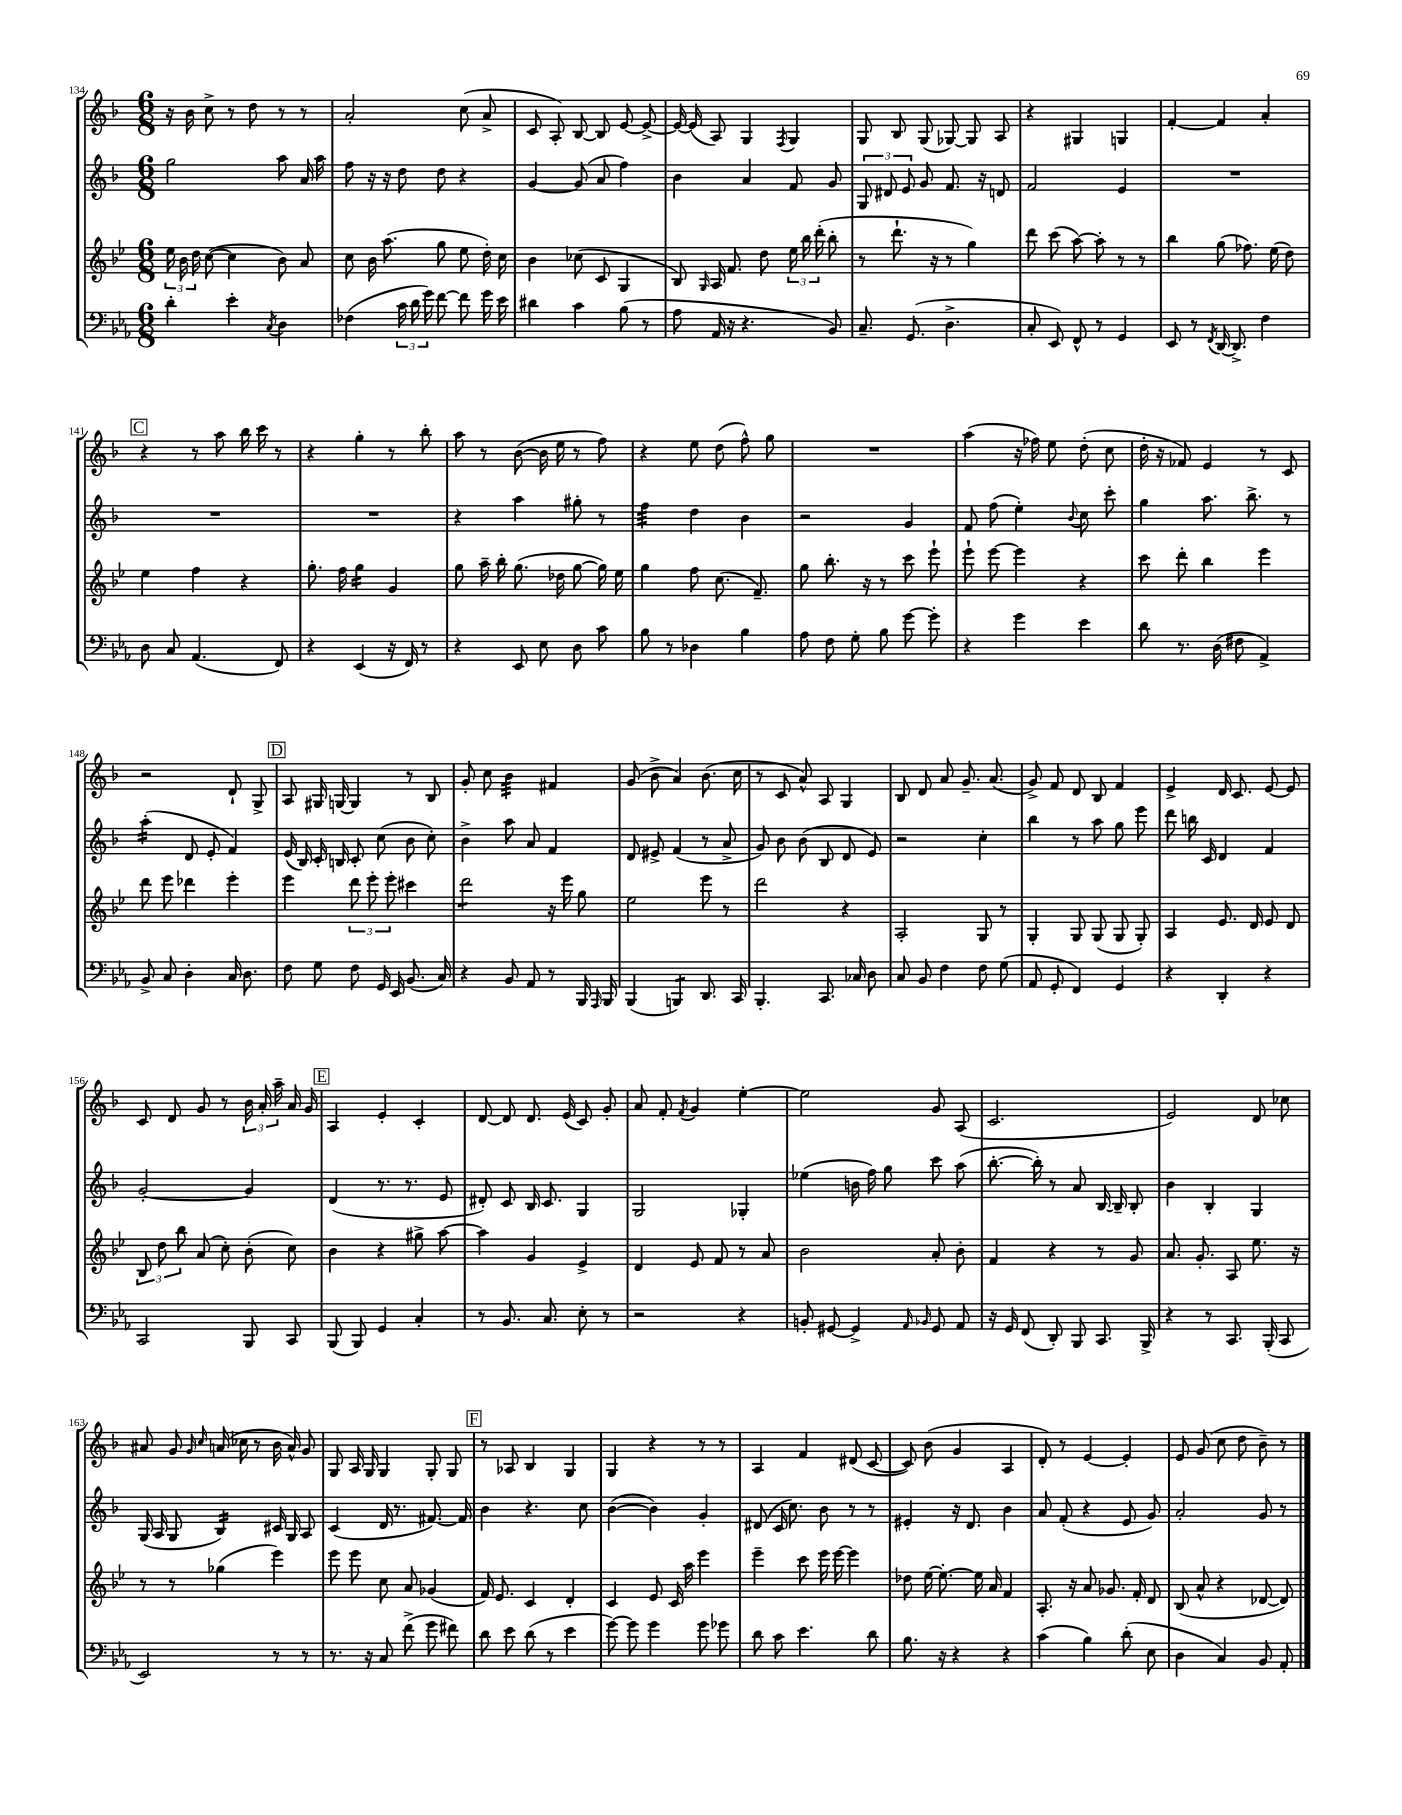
<<
\new StaffGroup <<
\new Staff = "s0" {
    \clef treble \key f \major \numericTimeSignature \time 6/8
    \autoBeamOff r16 bes'16 c''8-> r8 d''8 r8 r8 |
    a'2-. c''8( a'8-> |
    c'8 a8-.) bes8~ bes8 e'8~ e'8~-> |
    e'16~ e'16( a8) g4 \acciaccatura { f8 } g4 |
    g8 bes8 g8( ges8~) ges8 a8 |
    r4 gis4 g4 |
    f'4~-. f'4 a'4-. |
    \mark \markup { \box "C" } r4 r8 a''8 bes''16 c'''16 r8 |
    r4 g''4-. r8 bes''8-. |
    a''8 r8 bes'8~( bes'16 e''16 r8 f''8) |
    r4 e''8 d''8( f''8-^) g''8 |
    R2. |
    a''4( r16 fes''16) e''8 d''8-.( c''8 |
    d''16-. r16 fes'8) e'4 r8 c'8 |
    r2 d'8-! g8-> |
    \mark \markup { \box "D" } a8 gis16 g16~ g4 r8 bes8 |
    g'8-. c''8 bes'4:32 fis'4 |
    g'8( bes'8-> a'4) bes'8.( c''16 |
    r8 c'8 a'8-^) a8 g4 |
    bes8 d'8 a'8 g'8.-- a'8.( |
    g'8->) f'8 d'8 bes8 f'4 |
    e'4-> d'16 c'8. e'8~ e'8 |
    c'8 d'8 g'8 r8 \tuplet 3/2 { bes'16 a'16-. a''16-- } a'16 g'16 |
    \mark \markup { \box "E" } a4 e'4-. c'4-. |
    d'8~ d'8 d'8. e'16( c'8) g'8-. |
    a'8 f'8-. \acciaccatura { f'8 } g'4 e''4~-. |
    e''2 g'8 a8( |
    c'2. |
    e'2) d'8 ces''8 |
    ais'8 g'8 \grace { g'16 c''16 } a'16( ces''16 r8 bes'16 a'16-^) g'8 |
    g8 a16 g16 g4 g8-. g8 |
    \mark \markup { \box "F" } r8 aes8 bes4 g4 |
    g4 r4 r8 r8 |
    a4 f'4 dis'8( c'8~ |
    c'8) bes'8( g'4 a4 |
    d'8-.) r8 e'4~ e'4-. |
    e'8 g'8( c''8 d''8 bes'8--) r8 \bar "|." |
}
\new Staff = "s1" {
    \clef treble \key f \major \numericTimeSignature \time 6/8
    \autoBeamOff g''2 a''8 a'16 a''16 |
    f''8 r16 r16 d''8 d''8 r4 |
    g'4~ g'8( a'8 f''4) |
    bes'4 a'4 f'8 g'8 |
    \tuplet 3/2 { g8 dis'8 e'8 } g'8 f'8. r16 d'8 |
    f'2 e'4 |
    R2. |
    \mark \markup { \box "C" } R2. |
    R2. |
    r4 a''4 gis''8-. r8 |
    f''4:32 d''4 bes'4 |
    r2 g'4 |
    f'8 f''8( e''4-.) \appoggiatura { bes'8 } c''8 c'''8-. |
    g''4 a''8. bes''8.-> r8 |
    a''4:16-.( d'8 e'8-. f'4) |
    \mark \markup { \box "D" } e'16( bes16) c'16-. b16 c'8-. c''8( bes'8 c''8-.) |
    bes'4-> a''8 a'8 f'4 |
    d'8 eis'8-> f'4( r8 a'8-> |
    g'8) bes'8 bes'8( bes8 d'8 e'8) |
    r2 c''4-. |
    bes''4 r8 a''8 g''8 e'''8 |
    d'''8 b''16 c'16 d'4 f'4 |
    g'2~-. g'4 |
    \mark \markup { \box "E" } d'4( r8. r8. e'8 |
    dis'8-.) c'8 bes16 c'8. g4 |
    g2 ges4-. |
    ees''4( b'16 f''16) g''8 c'''8 a''8( |
    bes''8.~-. bes''16-.) r8 a'8 bes16~ bes16-- bes8-. |
    bes'4 bes4-. g4 |
    g16( a16 g8 bes4:16) cis'16 g16 a8 |
    c'4( d'16 r8. fis'8.~) fis'16 |
    \mark \markup { \box "F" } bes'4 r4. c''8 |
    bes'4~( bes'4) g'4-. |
    dis'8( c'16 c''8.) bes'8 r8 r8 |
    eis'4-. r16 d'8. bes'4 |
    a'8 f'8-.( r4 e'8 g'8) |
    a'2-. g'8 r8 \bar "|." |
}
\new Staff = "s2" {
    \clef treble \key bes \major \numericTimeSignature \time 6/8
    \autoBeamOff \tuplet 3/2 { ees''16 bes'16 d''16 } c''8~( c''4 bes'8) a'8 |
    c''8 bes'16 a''8.( g''8 ees''8 d''16-.) c''16 |
    bes'4 ces''8( c'8 g4 |
    bes8) \grace { g16 } a16 f'8. d''8 \tuplet 3/2 { ees''16 bes''16 d'''16-.( } bes''8-. |
    r8 d'''8.-! r16 r8 g''4) |
    d'''8 c'''8( a''8~) a''8-. r8 r8 |
    bes''4 g''8( fes''8.) ees''16( d''8) |
    \mark \markup { \box "C" } ees''4 f''4 r4 |
    g''8.-. f''16 g''4:16 g'4 |
    g''8 a''16-- bes''16-. g''8.( des''16 g''8~ g''16) ees''16 |
    g''4 f''8 c''8.( f'8.--) |
    g''8 bes''8.-. r16 r8 c'''8 ees'''8-! |
    ees'''8-! ees'''8~ ees'''4 r4 |
    c'''8 d'''8-. bes''4 ees'''4 |
    d'''8 ees'''8 des'''4 ees'''4-. |
    \mark \markup { \box "D" } ees'''4 \tuplet 3/2 { d'''8 ees'''8-. ees'''8-. } cis'''4 |
    d'''2:8 r16 ees'''16 g''8 |
    ees''2 ees'''8 r8 |
    d'''2 r4 |
    a2-. g8 r8 |
    g4-. g8 g8( g8 g8-.) |
    a4 ees'8. d'16 ees'8 d'8 |
    \tuplet 3/2 { bes8 d''8 bes''8 } a'8( c''8-.) bes'8-.( c''8) |
    \mark \markup { \box "E" } bes'4 r4 gis''8-> a''8~ |
    a''4 g'4 ees'4-> |
    d'4 ees'8 f'8 r8 a'8 |
    bes'2 a'8-. bes'8-. |
    f'4 r4 r8 g'8 |
    a'8. g'8.-. a8 ees''8. r16 |
    r8 r8 ges''4( ees'''4) |
    ees'''8 ees'''8 c''8 a'8 ges'4( |
    \mark \markup { \box "F" } f'16) ees'8. c'4 d'4-. |
    c'4 ees'8 c'16 a''16 ees'''4 |
    ees'''4-- c'''8 ees'''16 ees'''16~ ees'''4 |
    des''8 ees''16~ ees''8.~-. ees''16 a'16 f'4 |
    a8.-. r16 a'8 ges'8. f'16-. d'8 |
    bes8( a'8-^ r4 des'8~ des'8) \bar "|." |
}
\new Staff = "s3" {
    \clef bass \key ees \major \numericTimeSignature \time 6/8
    \autoBeamOff d'4-. ees'4-. \acciaccatura { c8 } d4 |
    fes4( \tuplet 3/2 { c'16 d'16 g'16) } f'8~ f'8 g'16 ees'16 |
    dis'4 c'4 bes8( r8 |
    aes8 aes,16 r16 r4. bes,8) |
    c8.-- g,8.( d4.-> |
    c8-. ees,8) f,8-^ r8 g,4 |
    ees,8 r8 \acciaccatura { f,8 } d,16~ d,8.-> f4 |
    \mark \markup { \box "C" } d8 c8 aes,4.( f,8) |
    r4 ees,4( r16 f,16) r8 |
    r4 ees,8 ees8 d8 c'8 |
    bes8 r8 des4 bes4 |
    aes8 f8 g8-. bes8 g'8~ g'8-. |
    r4 g'4 ees'4 |
    d'8 r8. d16( fis8 aes,4->) |
    bes,8-> c8 d4-. c16 d8. |
    \mark \markup { \box "D" } f8 g8 f8 g,16 ees,16 bes,8.( c16) |
    r4 bes,8 aes,8 r8 bes,,16 \grace { aes,,16 } bes,,16 |
    bes,,4( b,,4:8) d,8. c,16 |
    bes,,4.-. c,8. ces16 d8 |
    c8 bes,8 f4 f8 g8( |
    aes,8 g,8-. f,4) g,4 |
    r4 d,4-. r4 |
    c,2 bes,,8 c,8 |
    \mark \markup { \box "E" } bes,,8( bes,,8) g,4 c4-. |
    r8 bes,8. c8. ees8-. r8 |
    r2 r4 |
    b,8-. gis,8~ gis,4-> \grace { aes,16 bes,16 } gis,8 aes,8 |
    r16 g,16 f,8( d,8-.) bes,,8 c,8. bes,,16-> |
    r4 r8 c,8. bes,,16-.( c,8 |
    ees,2) r8 r8 |
    r8. r16 c8 f'8->( g'8 fis'8) |
    \mark \markup { \box "F" } d'8 ees'8 d'8( r8 ees'4 |
    g'8~) g'8 g'4 g'8 ges'8 |
    d'8 c'8 ees'4. d'8 |
    bes8. r16 r4 r4 |
    c'4( bes4) d'8-.( ees8 |
    d4 c4) bes,8 aes,8-. \bar "|." |
}
>>
>>
\layout { \context { \Score currentBarNumber = #134 } }
